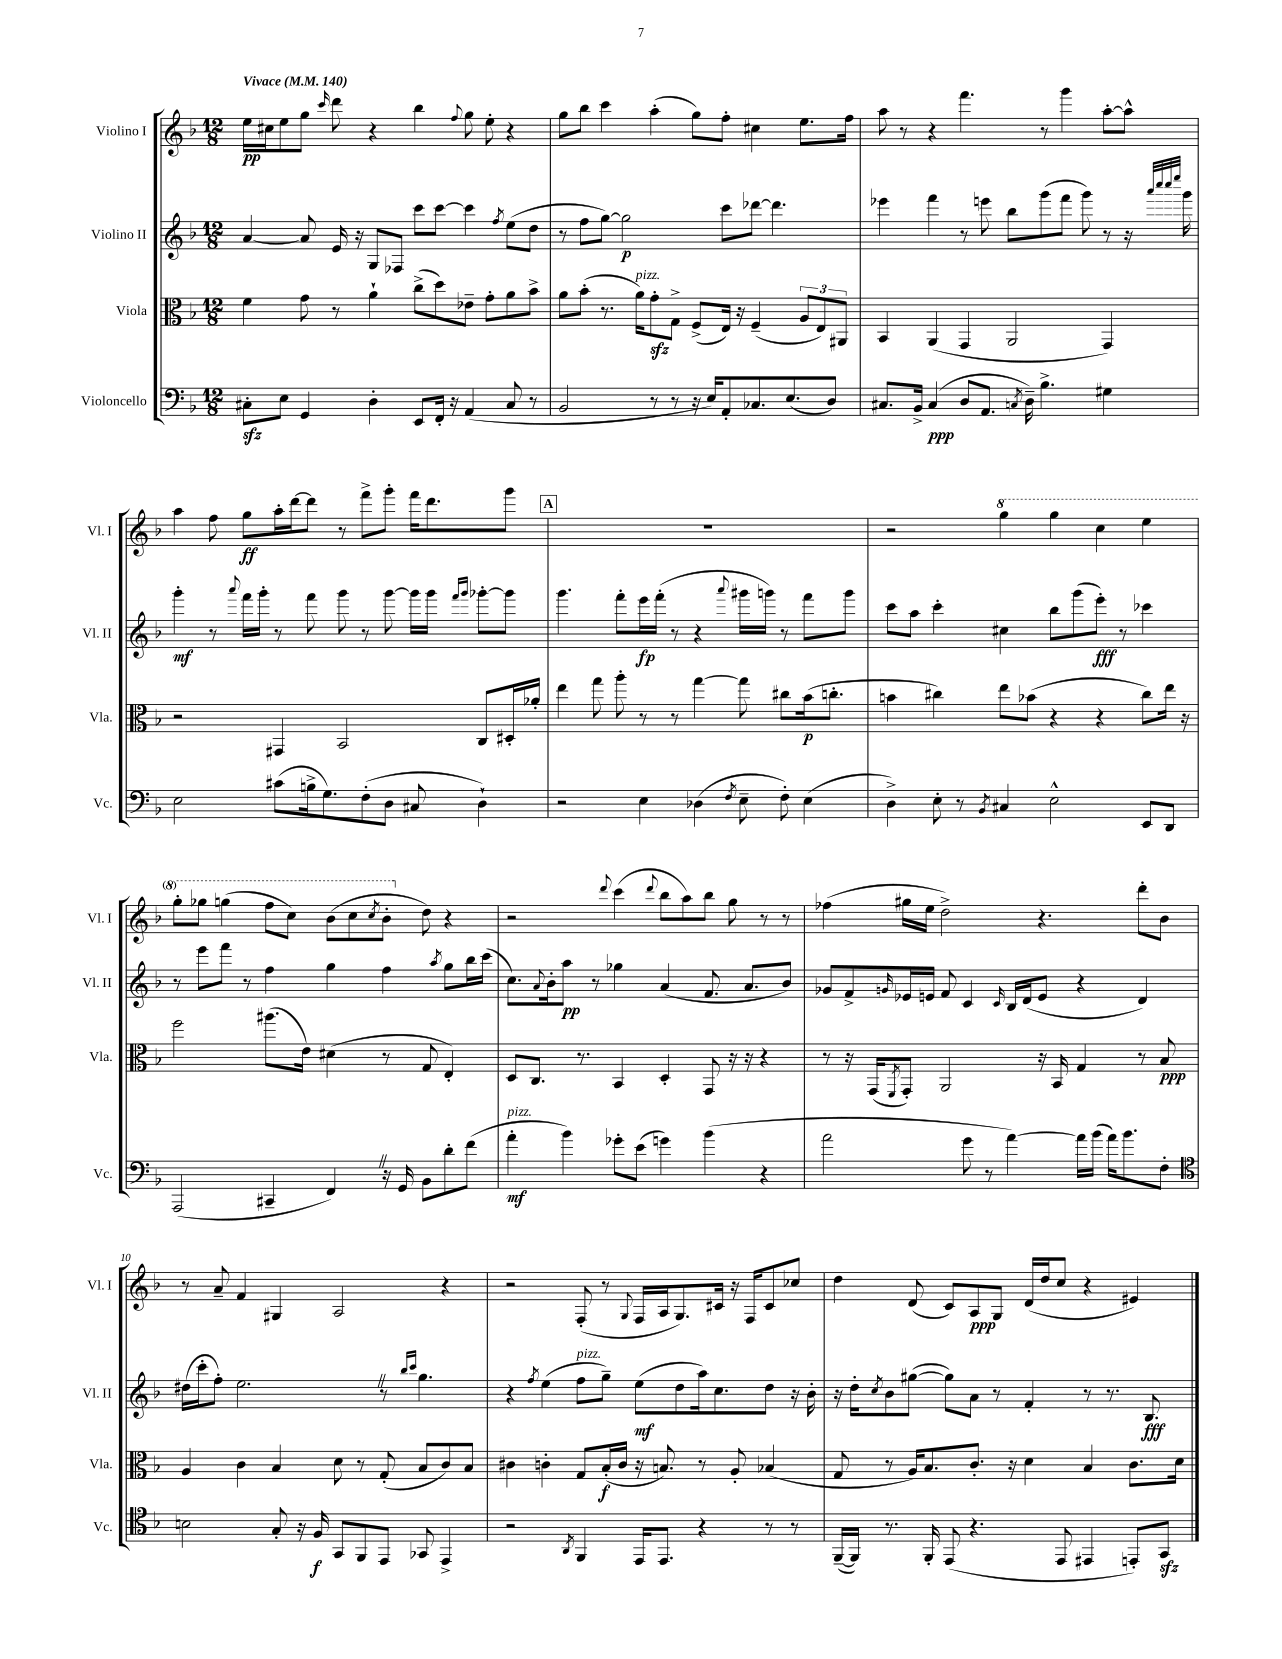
<<
\new StaffGroup <<
\new Staff = "s0" \with { instrumentName = "Violino I" shortInstrumentName = "Vl. I" } {
    \clef treble \key f \major \numericTimeSignature \time 12/8 \tempo "Vivace" 4 = 140
    e''16\pp cis''16 e''8 g''8 \grace { c'''16 } d'''8 r4 bes''4 \appoggiatura { f''8 } g''8 e''8-. r4 |
    g''8 bes''8 c'''4 a''4-.( g''8) f''8-. cis''4 e''8. f''16 |
    a''8 r8 r4 f'''4. r8 g'''4 a''8~-. a''8-^ |
    a''4 f''8 g''8\ff a''16-. d'''16~ d'''8 r8 f'''8-> g'''8-. f'''16 d'''8. g'''8 |
    \mark \markup { \box "A" } R1. |
    r2 \ottava #1 g'''4 g'''4 c'''4 e'''4 |
    g'''8-. ges'''8 g'''4( f'''8 c'''8) bes''8( c'''8 \acciaccatura { c'''8 } bes''8-. \ottava #0 d''8) r4 |
    r2 \appoggiatura { d'''8 } c'''4( \appoggiatura { d'''8 } bes''8 a''8) bes''8 g''8 r8 r8 |
    fes''4( gis''16 e''16 d''2->) r4. d'''8-. bes'8 |
    r8 a'8-- f'4 gis4 a2 r4 |
    r2 f8-.( r8 \appoggiatura { g8 } f16 a16 g8.) cis'16 r16 f16 cis'8 ces''8 |
    d''4 d'8( c'8) a8\ppp g8 d'16( d''16 c''8 r4 eis'4) \bar "|." |
}
\new Staff = "s1" \with { instrumentName = "Violino II" shortInstrumentName = "Vl. II" } {
    \clef treble \key f \major \numericTimeSignature \time 12/8
    a'4~ a'8 e'16 r16 g8 fes8 c'''8 c'''8~ c'''4 \acciaccatura { f''8 } e''8( d''8 |
    r8 f''8 g''8~) g''2\p c'''8 des'''8~ des'''4. |
    ees'''4 f'''4 r8 e'''8 bes''8 g'''8( f'''8 g'''8) r8 r16 \grace { a'''32 c''''32 c''''32 e''''32 } g'''16 |
    g'''4-.\mf r8 \appoggiatura { a'''8 } f'''16 g'''16-. r8 f'''8 g'''8 r8 g'''8~ g'''16 g'''16 \grace { f'''16 g'''16 } ges'''8~-. ges'''8 |
    \mark \markup { \box "A" } g'''4. f'''8-. e'''16\fp f'''16-.( r8 r4 \appoggiatura { a'''8 } gis'''16 g'''16) r8 f'''8 g'''8 |
    c'''8 a''8 c'''4-. cis''4 bes''8 g'''8( e'''8-.\fff) r8 ces'''4 |
    r8 e'''8 f'''8 r8 f''4 g''4 f''4 \acciaccatura { a''8 } g''8 bes''16 c'''16( |
    c''8.) \appoggiatura { a'8 } bes'16-. a''8\pp r8 ges''4 a'4( f'8. a'8. bes'8) |
    ges'8 f'8-> \grace { g'16 } ees'16 e'16 f'8 c'4 \grace { c'16 } bes16 d'16( e'8 r4 d'4) |
    dis''16( c'''16-. f''8-.) e''2. \once \override BreathingSign.text = \markup { \musicglyph "scripts.caesura.straight" } \breathe r8 \grace { bes''16 c'''16 } g''4. |
    r4 \acciaccatura { f''8 } e''4( f''8^\markup { \italic "pizz." } g''8--) e''8\mf( d''8 a''16) c''8. d''8 r16 bes'16-. |
    r16 d''16-. \acciaccatura { c''8 } bes'8 gis''8~( gis''8) a'8 r8 f'4-. r8 r8. bes8.\fff \bar "|." |
}
\new Staff = "s2" \with { instrumentName = "Viola" shortInstrumentName = "Vla." } {
    \clef alto \key f \major \numericTimeSignature \time 12/8
    f'4 g'8 r8 a'4-! c''8->( d''8) ees'8-- g'8-. a'8 bes'8-> |
    a'8 bes'8-.( r8. a'16^\markup { \italic "pizz." }) g'8-.\sfz g8-> f8->( e16) r16 f4--( \tuplet 3/2 { a8 e8) ais,8 } |
    bes,4 a,4( g,4 a,2 g,4) |
    r2 gis,4 bes,2 c8 dis16-. aes'16-. |
    \mark \markup { \box "A" } e''4 g''8 a''8-. r8 r8 g''4~ g''8 cis''8 bes'16\p( c''8.-. |
    b'4 cis''4) e''8 bes'8( r4 r4 cis''8) e''16 r16 |
    f''2 ais''8.( e'16) dis'4( r8 g8 e4-.) |
    d8 c8. r8. bes,4 d4-. g,8 r16 r16 r4 |
    r8 r16 g,16( \acciaccatura { f,8 } g,8-.) a,2 r16 bes,16 g4 r8 bes8\ppp |
    a4 c'4 bes4 d'8 r8 g8-.( bes8 c'8) bes8 |
    cis'4 c'4-. g8 bes16-.\f( c'16 r16 b8.) r8 a8-. bes4( |
    g8 r8 a16) bes8. c'8.-. r16 d'4 bes4 c'8. d'16 \bar "|." |
}
\new Staff = "s3" \with { instrumentName = "Violoncello" shortInstrumentName = "Vc." } {
    \clef bass \key f \major \numericTimeSignature \time 12/8
    cis8-.\sfz e8 g,4 d4-. e,8 f,16-. r16 a,4( cis8 r8 |
    bes,2 r8 r8 r16 e16) a,8-. ces8. e8.( d8) |
    cis8. bes,16-> cis4\ppp( d8 a,8. \acciaccatura { c8 } d16--) bes4.-> gis4 |
    e2 cis'8( b16-> g8.) f8-.( d8 cis8 d4-!) |
    \mark \markup { \box "A" } r2 e4 des4( \acciaccatura { f8 } e8-- f8-.) e4( |
    d4->) e8-. r8 \acciaccatura { bes,8 } cis4 e2-^ e,8 d,8 |
    a,,2( cis,4-- f,4) \once \override BreathingSign.text = \markup { \musicglyph "scripts.caesura.straight" } \breathe r16 g,16 bes,8 d'8-. f'8( |
    a'4-.\mf^\markup { \italic "pizz." } bes'4) ges'8-. e'8( g'4) bes'4( r4 |
    a'2 g'8 r8 a'4~) a'16 bes'16( a'16) bes'8. f8-. |
    \clef tenor b2 g8-. r16 f16\f g,8 f,8 e,8 ges,8 e,4-> |
    r2 \acciaccatura { a,8 } f,4 e,16 e,8. r4 r8 r8 |
    f,16~--( f,16) r8. f,16-. e,8( r4. e,8 eis,4 e,8-.) g,8\sfz \bar "|." |
}
>>
>>
\layout { \context { \Score \override BarNumber.break-visibility = ##(#f #t #t) barNumberVisibility = #(every-nth-bar-number-visible 5) } }
